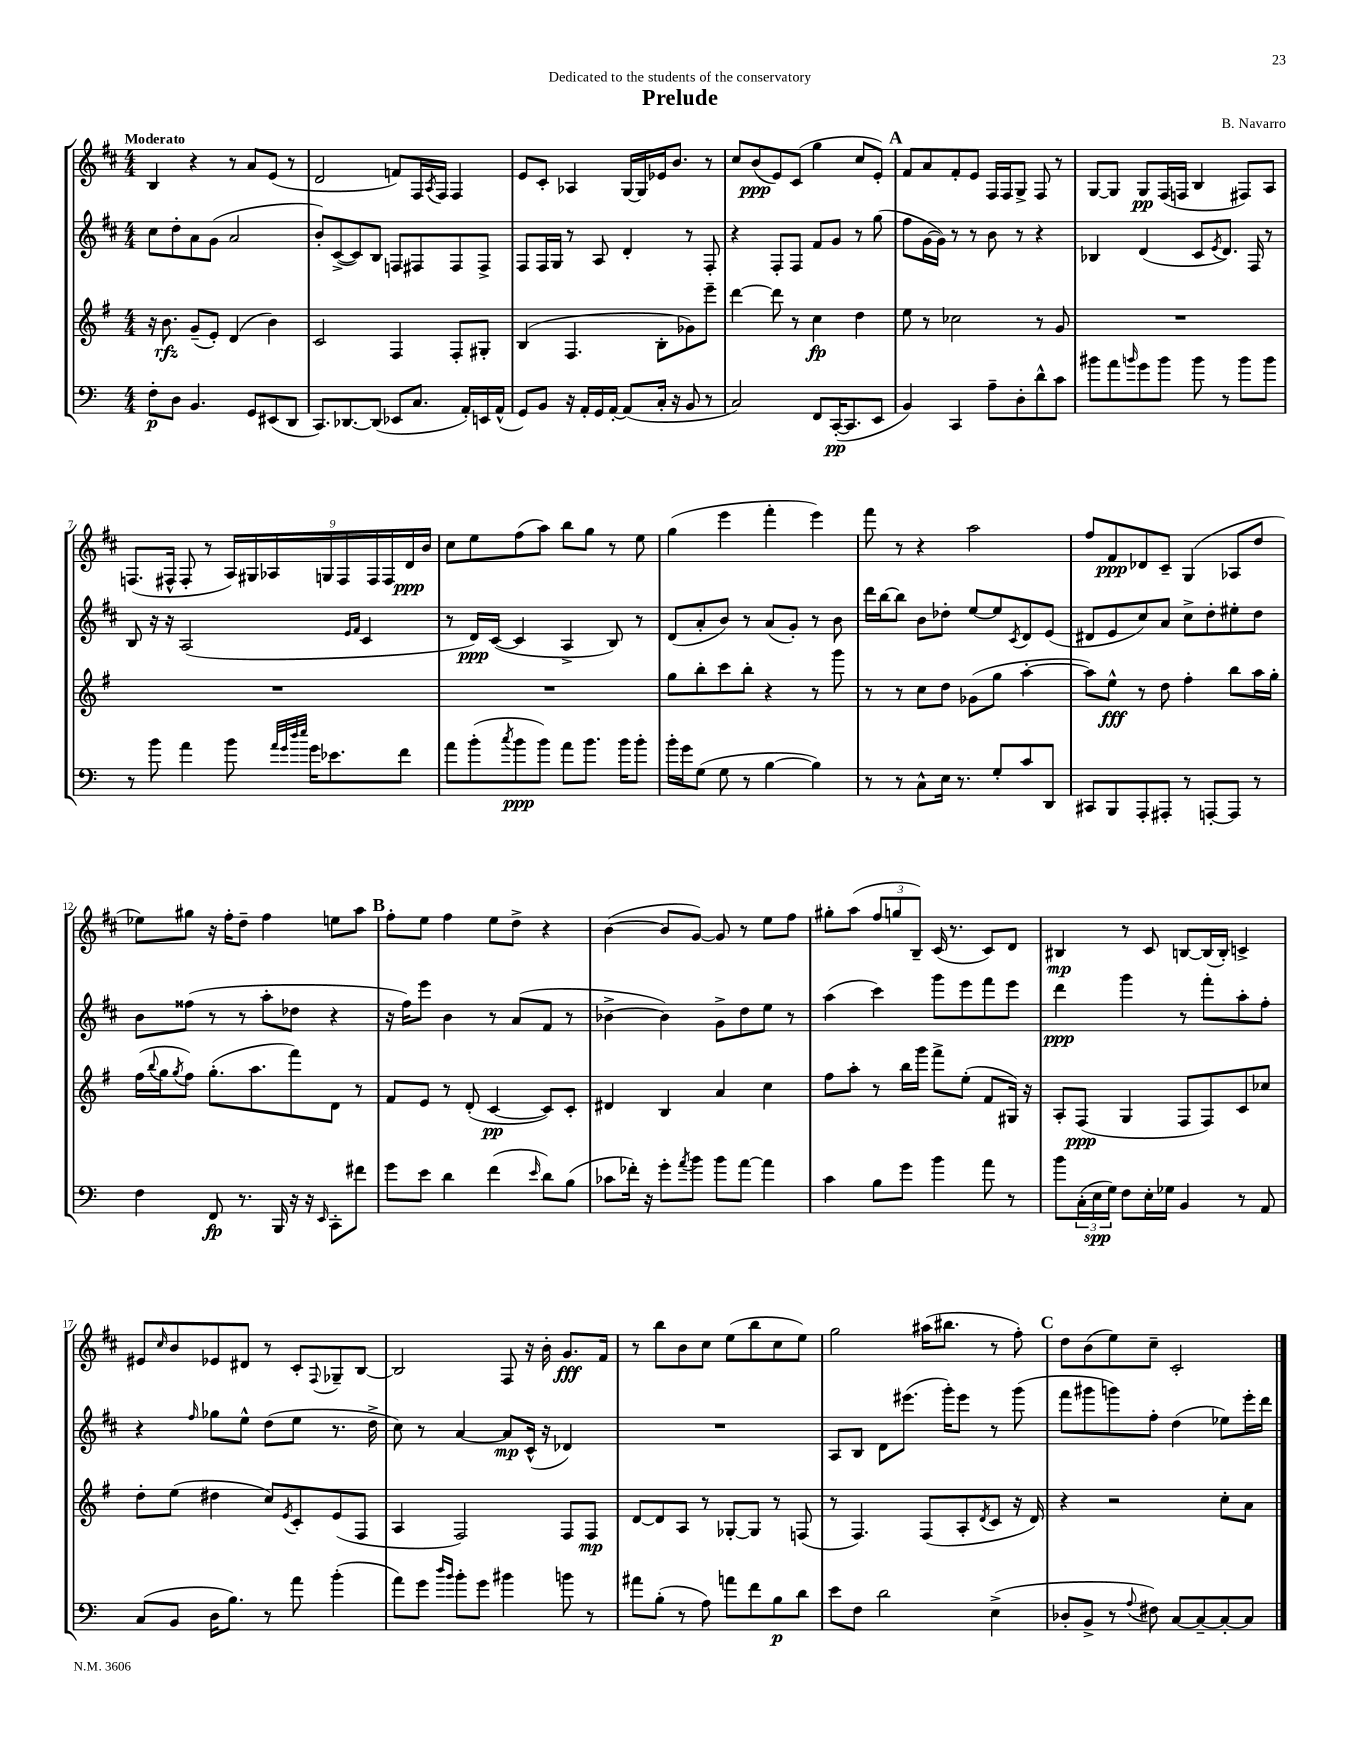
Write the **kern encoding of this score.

**kern	**kern	**kern	**kern
*staff4	*staff3	*staff2	*staff1
*clefF4	*clefG2	*clefG2	*clefG2
*k[]	*k[f#]	*k[f#c#]	*k[f#c#]
*M4/4	*M4/4	*M4/4	*M4/4
8F'	16r	8cc#	4B
.	8.b	.	.
8D	.	8dd'	.
4.BB	(8g~	8a	4r
.	8e')	(8g	.
.	(4d	2a	8r
8GG	.	.	8a
(8EE#	4b)	.	(8e
8DD	.	.	8r
=	=	=	=
8.CC)	2c	8b')	2d
.	.	([8c#^	.
[8.DD-	.	.	.
.	.	8c#])	.
(8DD-]	.	8B	.
8EE-	4F#	8F	8f)
8.C	.	8F#	16F#
.	.	.	8qA
.	.	.	16F#
.	8F#'	8F#	4F#
16AA')	.	.	.
16EE	8G#'	8F#^	.
(16AA^^	.	.	.
=	=	=	=
8GG)	(4B	8F#	8e
8BB	.	16F#	8c#'
.	.	16G	.
16r	4.F#	8r	4A-
16AA'	.	.	.
16GG	.	8A	.
[16AA'	.	.	.
(8AA]	.	4d'	[16G
.	.	.	16G]
16C'	8B'	.	16e-
16r	.	.	8.b
8BB	8g-)	8r	.
8r	8eee~	8F#'	8r
=	=	=	=
2C)	[4ddd	4r	8cc#
.	.	.	(8b
.	8ddd]	8F#'	8e)
.	8r	8F#	(8c#
8FF	4cc	8f#	4gg
([16CC'	.	8g	.
8.CC]	.	.	.
.	4dd	8r	8cc#
8EE	.	(8gg	8e')
=	=	=	=
4BB)	8ee	8ff#	8f#
.	8r	[16g	8a
.	.	16g])	.
4CC	2cc-	8r	8f#'
.	.	8r	8e
8A~	.	8b	16F#
.	.	.	16F#
8D'	.	8r	8G^
8d^^	8r	4r	8F#
8c	8g	.	8r
=	=	=	=
8b#	1r	4B-	[8G
8a	.	.	8G]
16qqb	.	.	.
8g	.	(4d	8G
8b	.	.	(16F#
.	.	.	16F
8b	.	8c#	4B
.	.	8qe	.
8r	.	8.d)	.
8b	.	.	8F#)
.	.	16F#	.
8b	.	8r	8A
=	=	=	=
8r	1r	8B	(8.F
8b	.	16r	.
.	.	16r	16F#^^
4a	.	(2A	8F#'
.	.	.	8r
8b	.	.	18A)
.	.	.	18G#
.	.	.	18A-
32qqa	.	.	.
32qqg	.	.	.
32qqdd	.	.	.
32qqee	.	.	.
16g	.	.	.
.	.	.	18G
8.e-	.	.	.
.	.	.	18F#
.	.	16qqe	.
.	.	16qqf#	.
.	.	4c#	.
.	.	.	18F#
.	.	.	18F#
8f	.	.	.
.	.	.	18d
.	.	.	18b
=	=	=	=
8a	1r	8r	8cc#
(8b'	.	16d)	8ee
.	.	([16c#	.
8qcc	.	.	.
8b	.	4c#]	(8ff#
8b)	.	.	8aa)
8a	.	4A^	8bb
8.b	.	.	8gg
.	.	8B)	8r
16b	.	.	.
8b'	.	8r	8ee
=	=	=	=
16b'	8gg	(8d	(4gg
16g	.	.	.
(8G	8bb'	8a'	.
8G	8ccc	8b)	4eee
8r	8bb'	8r	.
[4B	4r	(8a	4fff#'
.	.	8g')	.
4B])	8r	8r	4eee)
.	8ggg	8b	.
=	=	=	=
8r	8r	16ddd	8fff#
.	.	[16bb	.
8r	8r	8bb]	8r
8C^^	8cc	8b	4r
16E	8dd	8dd-'	.
8.r	.	.	.
.	(8g-	[8ee	2aa
8G'	8gg	8ee]	.
.	.	8qc#	.
8c	[4aa'	8d	.
8DD	.	(8e	.
=	=	=	=
8CC#	8aa])	8d#	8ff#
8BBB	8ee^^	8e	8f#
8AAA'	8r	8cc#)	8d-
8AAA#'	8dd	8a	8c#~
8r	4ff#'	8cc#^	(4G
[8AAA'	.	8dd'	.
8AAA]	8bb	8ee#'	8A-
8r	16aa	8dd	8dd
.	16gg'	.	.
=	=	=	=
4F	(16ff#	8b	8ee-)
.	8qqbb	.	.
.	16gg	.	.
.	8qgg	.	.
.	8ff#)	(8ff##	8gg#
8FF	(8.gg'	8r	16r
.	.	.	16ff#'
8.r	.	8r	8dd~
.	8.aa	.	.
.	.	8aa'	4ff#
16BBB	.	.	.
16r	8fff#)	8dd-	.
16r	.	.	.
16qqEE	.	.	.
8CC'	8d	4r	8ee
8f#	8r	.	8aa
=	=	=	=
8g	8f#	16r	8ff#'
.	.	16ff#)	.
8e	8e	8eee	8ee
4d	8r	4b	4ff#
.	(8d'	.	.
(4f	[4c	8r	8ee
.	.	(8a	8dd^
16qqe	.	.	.
8d)	8c])	8f#	4r
(8B	8c'	8r	.
=	=	=	=
8c-	4d#	[4b-^	([4b
16f-')	.	.	.
16r	.	.	.
8g'	4B	4b-])	8b]
8qa	.	.	.
8b	.	.	[8g)
8b	4a	8g^	8g]
[8a	.	8dd	8r
4a]	4cc	8ee	8ee
.	.	8r	8ff#
=	=	=	=
4c	8ff#	(4aa	8gg#'
.	8aa'	.	(8aa
8B	8r	4ccc#)	12ff#
.	.	.	12gg
8g	16bb	.	.
.	.	.	12B~)
.	16ggg	.	.
4b	8fff#^	8ggg	(16c#
.	.	.	8.r
.	(8ee'	8eee	.
8a	8f#	8fff#	8c#)
8r	16G#)	8eee	8d
.	16r	.	.
=	=	=	=
8b	8A'	4ddd	4B#
(24C'	(8F#	.	.
24E	.	.	.
24G)	.	.	.
8F	4G	4ggg	8r
16E'	.	.	8c#
16G-	.	.	.
4BB	8F#	8r	[8B
.	8F#)	8fff#'	(16B]
.	.	.	16B')
8r	8c	8aa'	4c^
8AA	8cc-	8ff#'	.
=	=	=	=
(8C	8dd'	4r	8e#
.	.	.	16qqcc#
8BB	(8ee	.	8b
.	.	16qqff#	.
16D	4dd#	8gg-	8e-
8.B)	.	.	.
.	.	8ee^^	8d#
8r	8cc)	(8dd	8r
.	8qe	.	.
8a	8c'	8ee	8c#'
.	.	.	8qqF#
(4b'	(8e	8.r	8G-~
.	8F#	.	[8B
.	.	16dd^	.
=	=	=	=
8a)	4A	8cc#)	2B]
8g	.	8r	.
16qqdd	.	.	.
16qqb	.	.	.
8b'	2F#)	[4a	.
8g	.	.	.
4b#	.	8a]	8F#
.	.	(16c#^^	16r
.	.	16r	16b'
8b	8F#	4d-)	8.g
8r	8F#	.	.
.	.	.	16f#
=	=	=	=
8a#	[8d	1r	8r
(8B'	8d]	.	8bb
8r	8A	.	8b
8A)	8r	.	8cc#
8a	[8G-'	.	(8ee
8f	8G-]	.	8bb
8B	8r	.	8cc#
8d	(8F	.	8ee)
=	=	=	=
8e	8r	8A	2gg
8F	4.F#)	8B	.
2d	.	8d	.
.	.	(8.eee#	.
.	(8F#	.	(16aa#
.	.	16ggg')	8.bb#
.	8A'	8eee#	.
.	8qd	.	.
(4E^	8c	8r	8r
.	16r	(8ggg	8ff#')
.	16d)	.	.
=	=	=	=
8D-'	4r	8fff#	8dd
8BB^	.	8ggg#	(8b
8r	2r	8ggg)	8ee)
8qqA	.	.	.
8F#)	.	8ff#'	8cc#~
[8C	.	(4dd	2c#'
8C~_	.	.	.
8C'_	8cc'	8ee-)	.
8C]	8a	16eee'	.
.	.	16ddd	.
==	==	==	==
*-	*-	*-	*-
